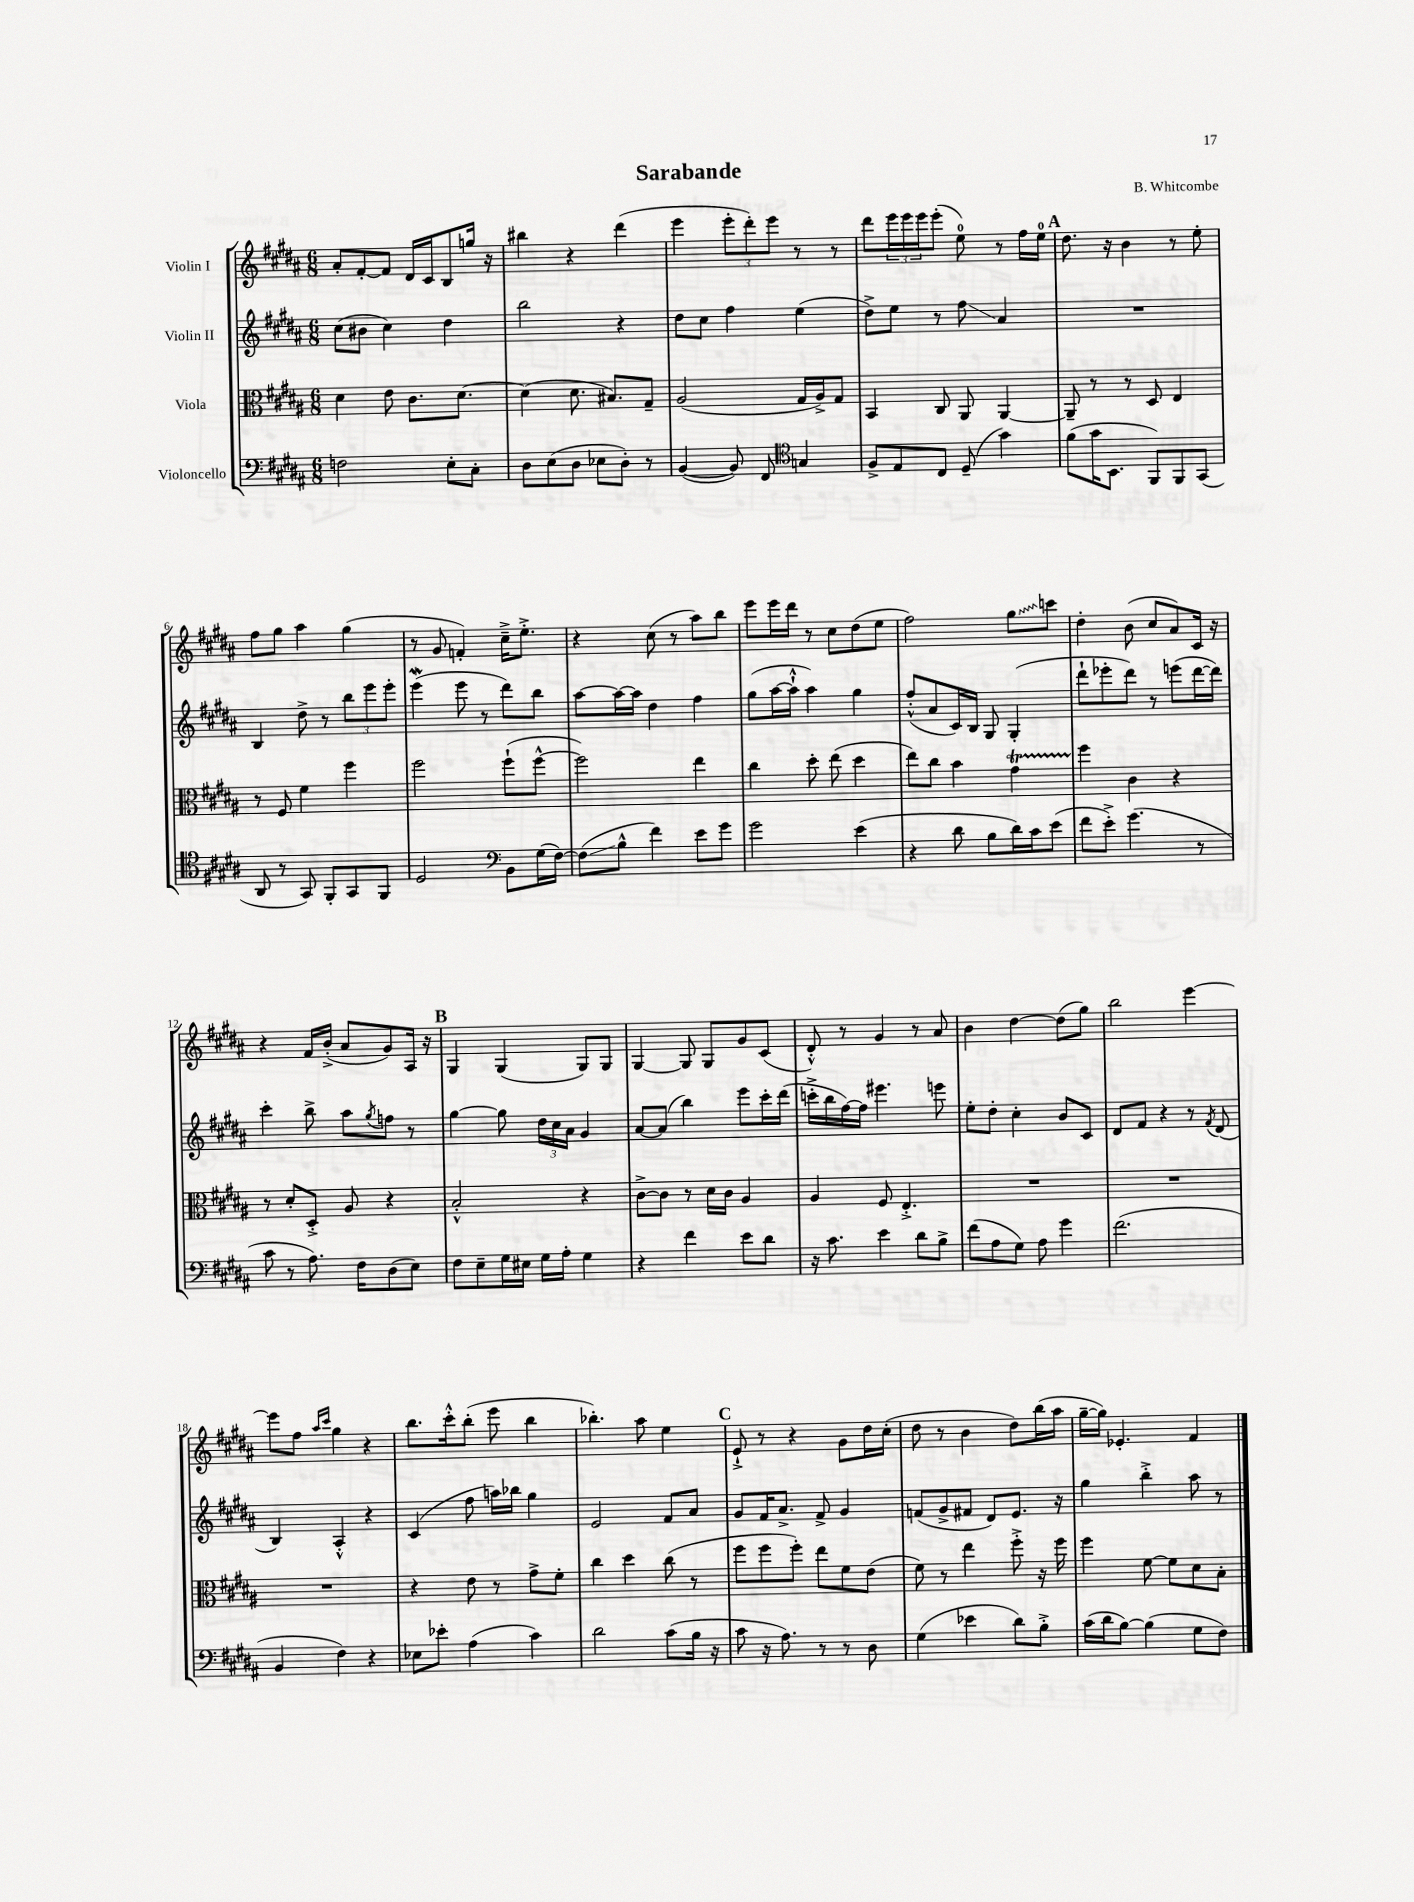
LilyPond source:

\header { title = "Sarabande" composer = "B. Whitcombe" }
<<
\new StaffGroup <<
\new Staff = "s0" \with { instrumentName = "Violin I" } {
    \clef treble \key b \major \numericTimeSignature \time 6/8
    ais'8-. fis'8~-. fis'8 dis'16 cis'16 b8 g''16 r16 |
    bis''4 r4 dis'''4( |
    e'''4 \tuplet 3/2 { e'''8-. dis'''8-.) e'''8 } r8 r8 |
    dis'''8 \tuplet 3/2 { e'''16 e'''16 e'''16 } e'''8-.( e''8-0) r8 fis''16 e''16-0 |
    \mark \markup { \bold "A" } dis''8. r16 b'4 r8 e''8-. |
    fis''8 gis''8 ais''4 gis''4( |
    r8 gis'8 f'4-.) cis''16---> e''8.-.-> |
    r4 cis''8( r8 ais''8) b''8 |
    e'''8 e'''16 dis'''16 r8 cis''8 dis''8( e''8 |
    fis''2) \once \override Glissando.style = #'zigzag gis''8\glissando c'''8 |
    dis''4-. b'8( cis''8 ais'8) cis'16 r16 |
    r4 fis'16 b'16-.->( ais'8 gis'8) ais16 r16 |
    \mark \markup { \bold "B" } gis4 gis4( gis8) gis8 |
    gis4~ gis8 gis8 gis'8 cis'8( |
    dis'8-.-^) r8 gis'4 r8 ais'8 |
    b'4 dis''4~ dis''8( gis''8) |
    b''2 e'''4~ |
    e'''8 fis''8 \grace { ais''16 cis'''16 } gis''4 r4 |
    b''8. cis'''16-.-^ b''8-.( e'''8 b''4 |
    bes''4.-.) ais''8 e''4 |
    \mark \markup { \bold "C" } e'8-!-> r8 r4 gis'8 dis''16 cis''16-.( |
    dis''8 r8 b'4 dis''8) b''16( ais''16 |
    gis''16~-- gis''16) ees'4.-. fis'4 \bar "|." |
}
\new Staff = "s1" \with { instrumentName = "Violin II" } {
    \clef treble \key b \major \numericTimeSignature \time 6/8
    cis''8( bis'8 cis''4) dis''4 |
    b''2 r4 |
    dis''8 cis''8 fis''4 e''4( |
    dis''8->) e''8 r8 fis''8\glissando ais'4 |
    \mark \markup { \bold "A" } R2. |
    b4 dis''8-> r8 \tuplet 3/2 { b''8 e'''8 e'''8-. } |
    e'''4\mordent( e'''8 r8 dis'''8) b''8 |
    ais''8~ ais''16~ ais''16 dis''4 fis''4 |
    gis''8( ais''16~ ais''16-!-^ ais''4) gis''4 |
    fis''8-.-^( ais'8 cis'16) b16 gis8 gis4-.( |
    dis'''8-! ees'''8-. dis'''8) r8 e'''8( dis'''16~ dis'''16) |
    cis'''4-. b''8-> ais''8 \acciaccatura { gis''8 } f''8 r8 |
    \mark \markup { \bold "B" } gis''4~ gis''8 \tuplet 3/2 { dis''16 cis''16 ais'16 } gis'4 |
    ais'8~ ais'8( b''4) e'''8 cis'''16-. dis'''16( |
    c'''16-.-> b''16 fis''16~) fis''16 eis'''4. e'''8 |
    e''8-. dis''8-. cis''4-. b'8 cis'8 |
    dis'8 fis'8 r4 r8 \acciaccatura { fis'8 } dis'8( |
    b4) ais4-.-^ r4 |
    cis'4( fis''8 a''16) bes''16 gis''4 |
    e'2 fis'8 ais'8 |
    \mark \markup { \bold "C" } gis'8 fis'16 ais'8.-> fis'8-> gis'4 |
    f'8( gis'8-> fis'8 dis'8) e'8. r16 |
    gis''4 b''4-.-> ais''8 r8 \bar "|." |
}
\new Staff = "s2" \with { instrumentName = "Viola" } {
    \clef alto \key b \major \numericTimeSignature \time 6/8
    dis'4 e'8 cis'8. dis'8.~ |
    dis'4( dis'8. bis8.) gis8-- |
    ais2( gis16 ais16->) gis8 |
    b,4 cis8 ais,8 ais,4~ |
    \mark \markup { \bold "A" } ais,8-- r8 r8 dis8 e4 |
    r8 fis8 fis'4 fis''4 |
    fis''2 fis''8-!( fis''8~-^ |
    fis''2) e''4 |
    cis''4 dis''8-. e''8( dis''4 |
    e''8) cis''8 b'4 gis'4\startTrillSpan |
    fis''4\stopTrillSpan cis'4 r4 |
    r8 dis'8-. dis8-.-> ais8 r4 |
    \mark \markup { \bold "B" } b2-.-^ r4 |
    cis'8~-> cis'8 r8 dis'16 cis'16 ais4 |
    ais4 fis8 e4.-.-> |
    R2. |
    R2. |
    R2. |
    r4 e'8 r8 gis'8-> fis'8-. |
    cis''4 dis''4 cis''8( r8 |
    \mark \markup { \bold "C" } fis''8 fis''8 fis''8-.) e''8 fis'8 e'8( |
    fis'8) r8 e''4 fis''8-.-> r16 fis''16 |
    fis''4 fis'8~ fis'8 dis'8 b8-. \bar "|." |
}
\new Staff = "s3" \with { instrumentName = "Violoncello" } {
    \clef bass \key b \major \numericTimeSignature \time 6/8
    f2 e8-. cis8-. |
    dis8 e8( dis8 ees8 dis8-.) r8 |
    b,4~( b,8) fis,8 \clef tenor g4 |
    fis8-> e8 cis8 dis8--( gis'4) |
    \mark \markup { \bold "A" } fis'8( gis'16 b,8. fis,8) fis,8 gis,8( |
    ais,8 r8 gis,8) fis,8-. gis,8 fis,8 |
    dis2 \clef bass b,8 gis16( fis16~) |
    fis8\glissando( b8-^ fis'4) e'8 gis'8 |
    gis'2 e'4( |
    r4 dis'8 b8 dis'16) cis'16 e'8( |
    fis'8 e'8-.->) gis'4.( r8 |
    cis'8 r8 ais8.) fis16 dis8( e8) |
    \mark \markup { \bold "B" } fis8 e8-- gis16 eis16 gis16 ais16-. gis4 |
    r4 fis'4 e'8 dis'8 |
    r16 cis'8. e'4 dis'8 b8-> |
    fis'8( ais8 gis8) ais8 gis'4 |
    fis'2.( |
    b,4 fis4) r4 |
    ees8 ees'8-. ais4( cis'4) |
    dis'2 cis'8( b16 r16 |
    \mark \markup { \bold "C" } cis'8 r16 ais8.) r8 r8 dis8 |
    gis4( ees'4 dis'8) b8-.-> |
    cis'16( dis'16 b8~) b4( gis8 fis8) \bar "|." |
}
>>
>>
